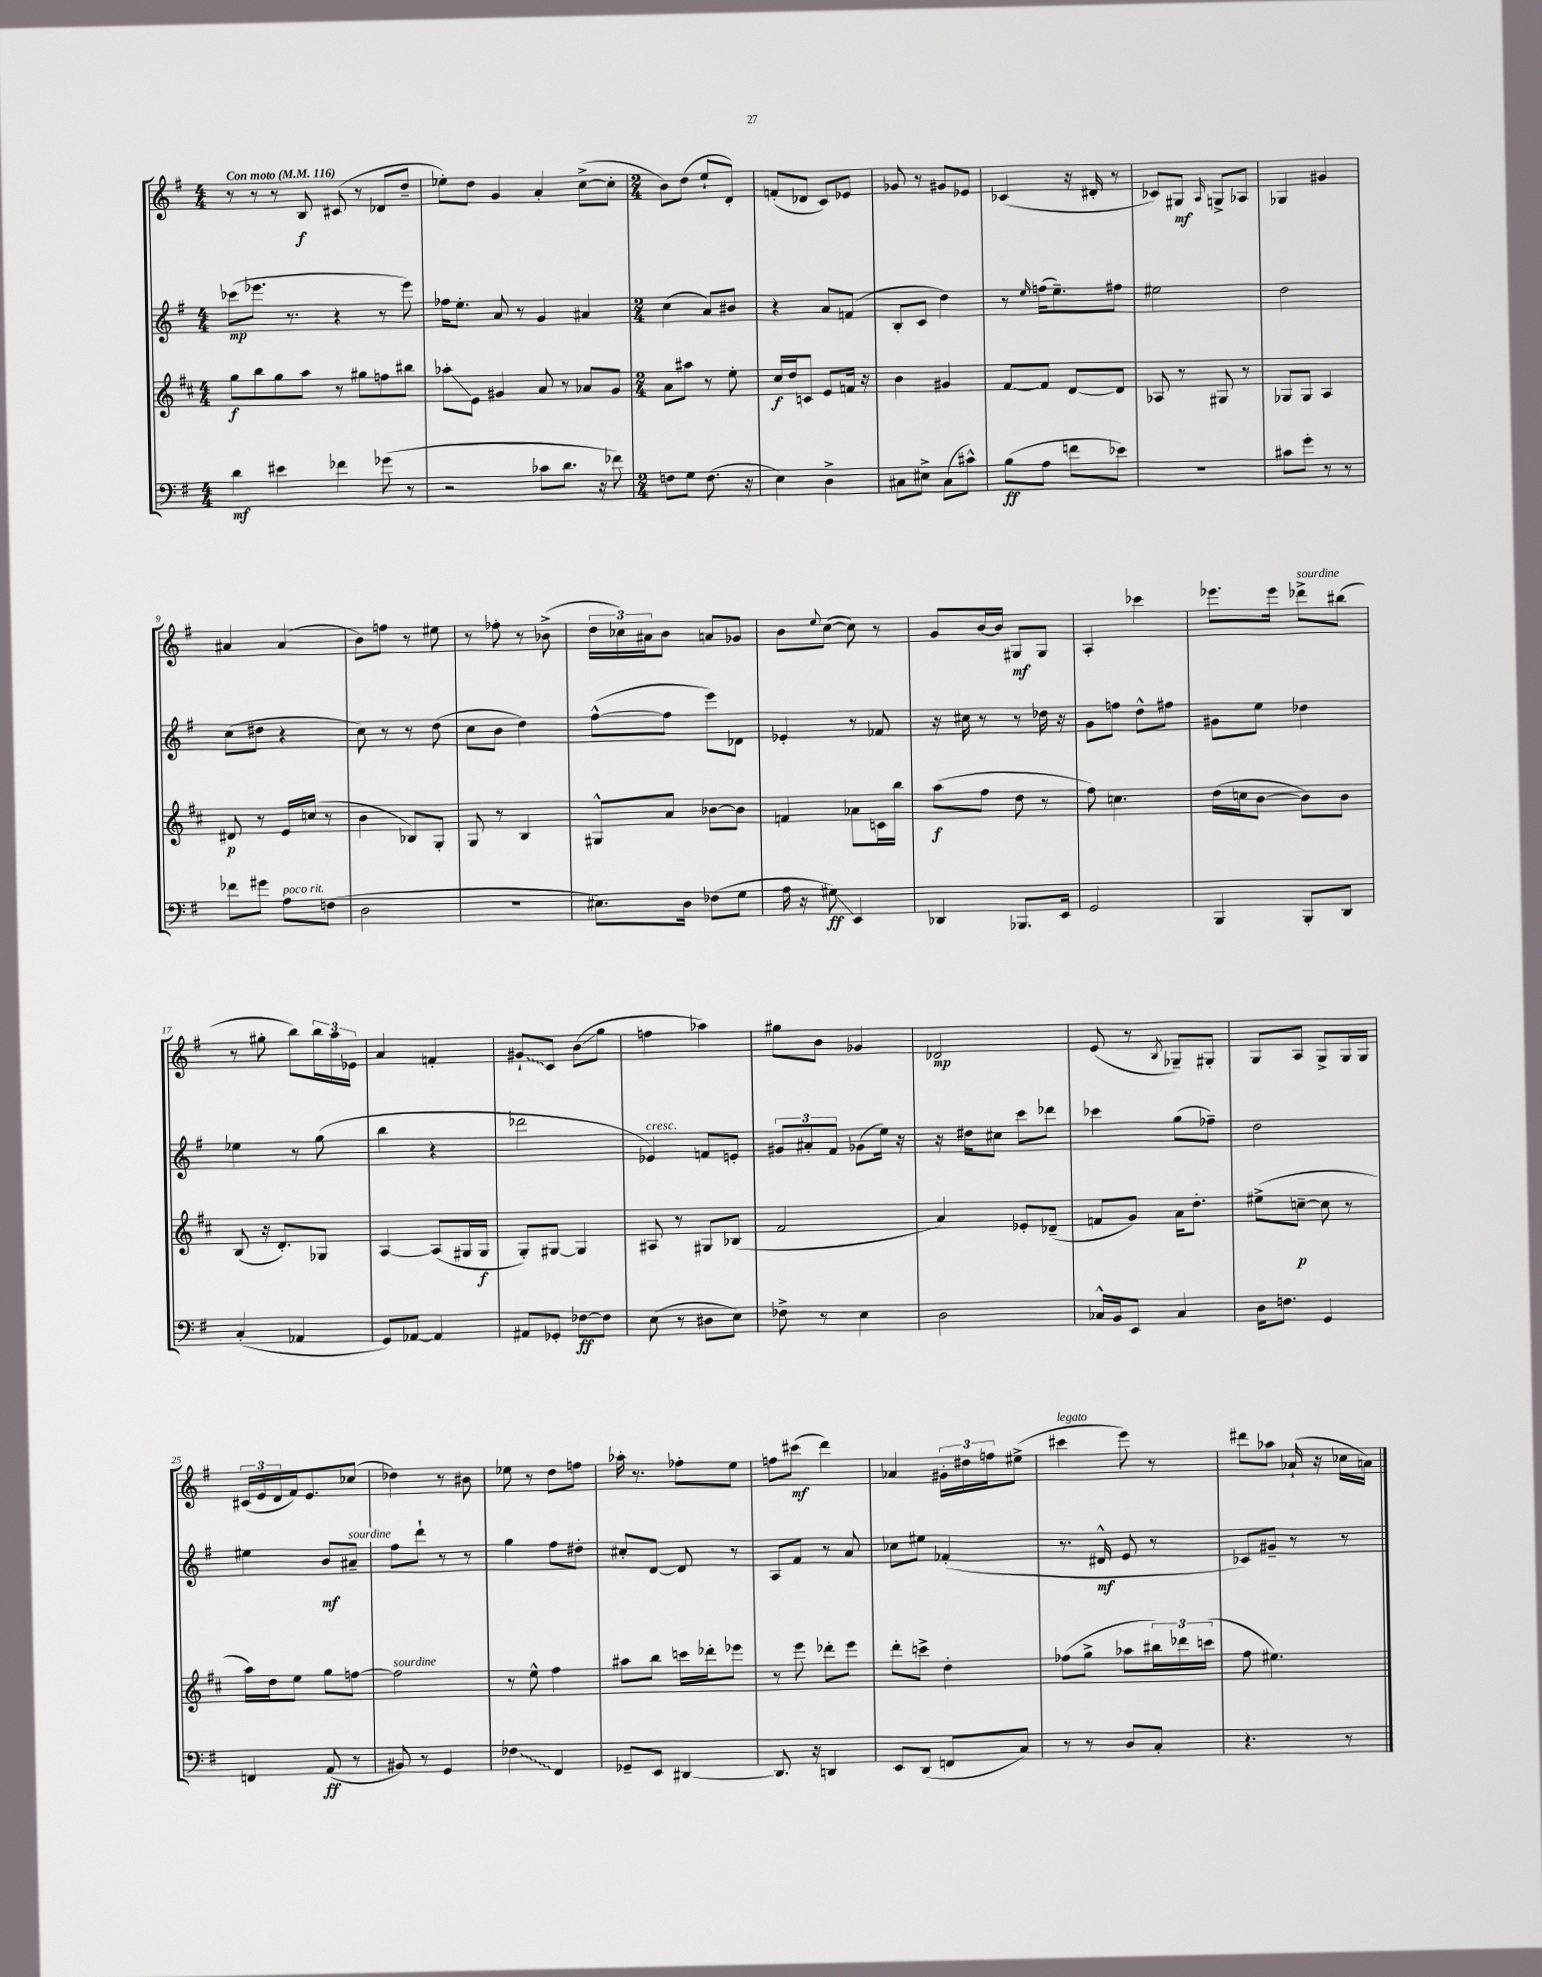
<<
\new StaffGroup <<
\new Staff = "s0" {
    \clef treble \key g \major \numericTimeSignature \time 4/4 \tempo "Con moto" 4 = 116
    r8 r8 r8 b8\f cis'8( r8 des'8 d''8-- |
    ees''8-.) d''8 g'4 a'4-. c''8~->( c''8-. |
    \numericTimeSignature \time 2/4 b'8) d''8( e''8-! d'8-.) |
    f'8-.( des'8 c'8) ees'8 |
    ges'8 r8 gis'8 ees'8 |
    ces'4( r16 dis'16-. r8 |
    ces'8) gis8\mf \grace { a16 } g8-> aes8 |
    ges4 gis'4 |
    ais'4 ais'4( |
    b'8) f''8 r8 eis''8 |
    r8 fes''8-. r8 bes'8->( |
    \tuplet 3/2 { d''16 ces''16) ais'16 } b'8 a'8 ges'8 |
    b'8 \appoggiatura { e''8 } c''8~( c''8) r8 |
    g'8 b'16~ b'16 gis8\mf gis8 |
    a4-. ces'''4 |
    ees'''8. ees'''16 des'''8->^\markup { \italic "sourdine" } bis''8( |
    r8 gis''8-. b''8) \tuplet 3/2 { b''16 a''16 ees'16 } |
    a'4 f'4-. |
    \once \override Glissando.style = #'zigzag gis'8-!\glissando c'8 b'8\glissando( g''8 |
    f''4 aes''4) |
    gis''8 b'8 ges'4 |
    des'2\mp |
    e'8( r8 \acciaccatura { b8 } ges8--) gis8-. |
    g8 a8 g8-> g16 g16 |
    \tuplet 3/2 { cis'16( e'16 d'16 } fis'16) e'8. ces''8( |
    des''4) r8 bis'8 |
    ees''8 r8 d''8 f''8 |
    aes''16-. r8. fes''8-. e''8 |
    f''8 cis'''8\mf( d'''4) |
    aes'4 \tuplet 3/2 { gis'16-. dis''16 f''16 } eis''8->( |
    cis'''4^\markup { \italic "legato" } e'''8) r8 |
    dis'''8 aes''8 aes'16-!( r16 ces''16 a'16) \bar "|." |
}
\new Staff = "s1" {
    \clef treble \key g \major \numericTimeSignature \time 4/4
    ces'''8\mp( ees'''8. r8. r4 r8 ees'''8) |
    fes''16 e''8.-. a'8 r8 g'4 ais'4 |
    \numericTimeSignature \time 2/4 c''4( a'8) bis'8 |
    r4 a'8 f'8( |
    b8-. c'8 d''4) |
    r8 \grace { e''16 } f''16( e''8.--) fis''8 |
    eis''2 |
    d''2 |
    c''8( dis''8 r4 |
    c''8) r8 r8 d''8( |
    c''8 b'8 d''4) |
    fis''8~-^( fis''8 e'''8) des'8 |
    ees'4-. r8 fes'8 |
    r16 cis''16 r8 r8 des''16 r16 |
    g'8 f''8 d''8-^ fis''8 |
    gis'8 e''8 des''4 |
    ees''4 r8 g''8( |
    b''4 r4 |
    des'''2 |
    ees'4^\markup { \italic "cresc." }) f'8 e'8-. |
    \tuplet 3/2 { gis'8 ais'8-. fis'8 } ges'8( e''16) r16 |
    r16 dis''16 cis''8 c'''8 des'''8 |
    ces'''4 g''8( fes''8--) |
    d''2 |
    eis''4 b'8\mf ais'8--^\markup { \italic "sourdine" } |
    fis''8 d'''8-! r8 r8 |
    g''4 fis''8 dis''8-. |
    cis''8-. d'8~ d'8 r8 |
    a8 fis'8 r8 a'8 |
    ces''8 eis''8 fes'4-.( |
    r8. dis'16-^\mf e'8 r8 |
    ces'8) gis'8-- r8 r8 \bar "|." |
}
\new Staff = "s2" {
    \clef treble \key d \major \numericTimeSignature \time 4/4
    g''8\f b''8 g''8 a''8 r8 gis''8 f''8 bis''8 |
    aes''8-.\glissando e'8 gis'4 a'8 r8 aes'8 gis'8 |
    \numericTimeSignature \time 2/4 a'8 ais''8 r8 e''8-. |
    cis''16\f d''16 c'8 e'8 f'16 r16 |
    b'4 gis'4 |
    fis'8~ fis'8 d'8~ d'8 |
    aes8 r8 gis8 r8 |
    ges8 ges8 a4 |
    dis'8\p r8 e'16 c''16( r8 |
    b'4 bes8) g8-. |
    g8 r8 b4 |
    gis8-^ a'8 bes'8~ bes'8 |
    f'4 aes'8 c'16 b''16 |
    a''8\f( fis''8 d''8 r8 |
    fis''8) c''4. |
    d''16( c''16 b'8~ b'8) b'8 |
    b8( r16 d'8.-.) ges8 |
    a4~ a8( gis16 gis16\f |
    g8-.) gis8~ gis4 |
    ais8 r8 gis8 bes8( |
    fis'2 |
    a'4) ees'8-. des'8--( |
    f'8 g'8) a'16 d''8.-. |
    eis''8->( c''8~--\p c''8 r8 |
    a''16) d''16 e''8 g''8 f''8~ |
    f''2^\markup { \italic "sourdine" } |
    r8 e''8-^ fis''4 |
    ais''8 b''8 c'''16 des'''16-. ees'''8 |
    r8 e'''8 des'''8-. e'''8 |
    d'''8-. c'''8-> d''4-. |
    fes''8( g''8-> aes''8 \tuplet 3/2 { bis''16) des'''16 c'''16( } |
    fis''8 eis''4.) \bar "|." |
}
\new Staff = "s3" {
    \clef bass \key g \major \numericTimeSignature \time 4/4
    d'4\mf eis'4 fes'4 ges'8( r8 |
    r2 ces'8 d'8. r16 fes'8) |
    \numericTimeSignature \time 2/4 f8 g8 f8.( r16 |
    e4) d4-> |
    cis8 eis8-> cis8( cis'8-^) |
    b8\ff( a8 f'8 ees'8) |
    r2 |
    cis'8 g'8-. r8 r8 |
    fes'8 gis'8 a8^\markup { \italic "poco rit." } f8( |
    d2 |
    R2 |
    eis8.) d16 fes8( g8 |
    a16 r16 gis8\glissando\ff) e,4 |
    des,4 bes,,8. e,16 |
    g,2 |
    b,,4 b,,8-. d,8 |
    c4-.( aes,4 |
    g,8) aes,8~ aes,4 |
    ais,8 ges,8-. fes8~\ff fes8 |
    e8( r8 dis8 e8) |
    fes8-> r8 e4 |
    d2 |
    ces16-^ b,16 e,8 ces4 |
    d16 f8. g,4 |
    f,4 a,8\ff( r8 |
    bis,8) r8 g,4 |
    \once \override Glissando.style = #'zigzag fes4\glissando fis,4 |
    ges,8-- e,8 dis,4~ |
    dis,8. r16 d,4 |
    e,8 d,8( f,8 c8) |
    r8 r8 d8 c8-. |
    r4. r8 \bar "|." |
}
>>
>>
